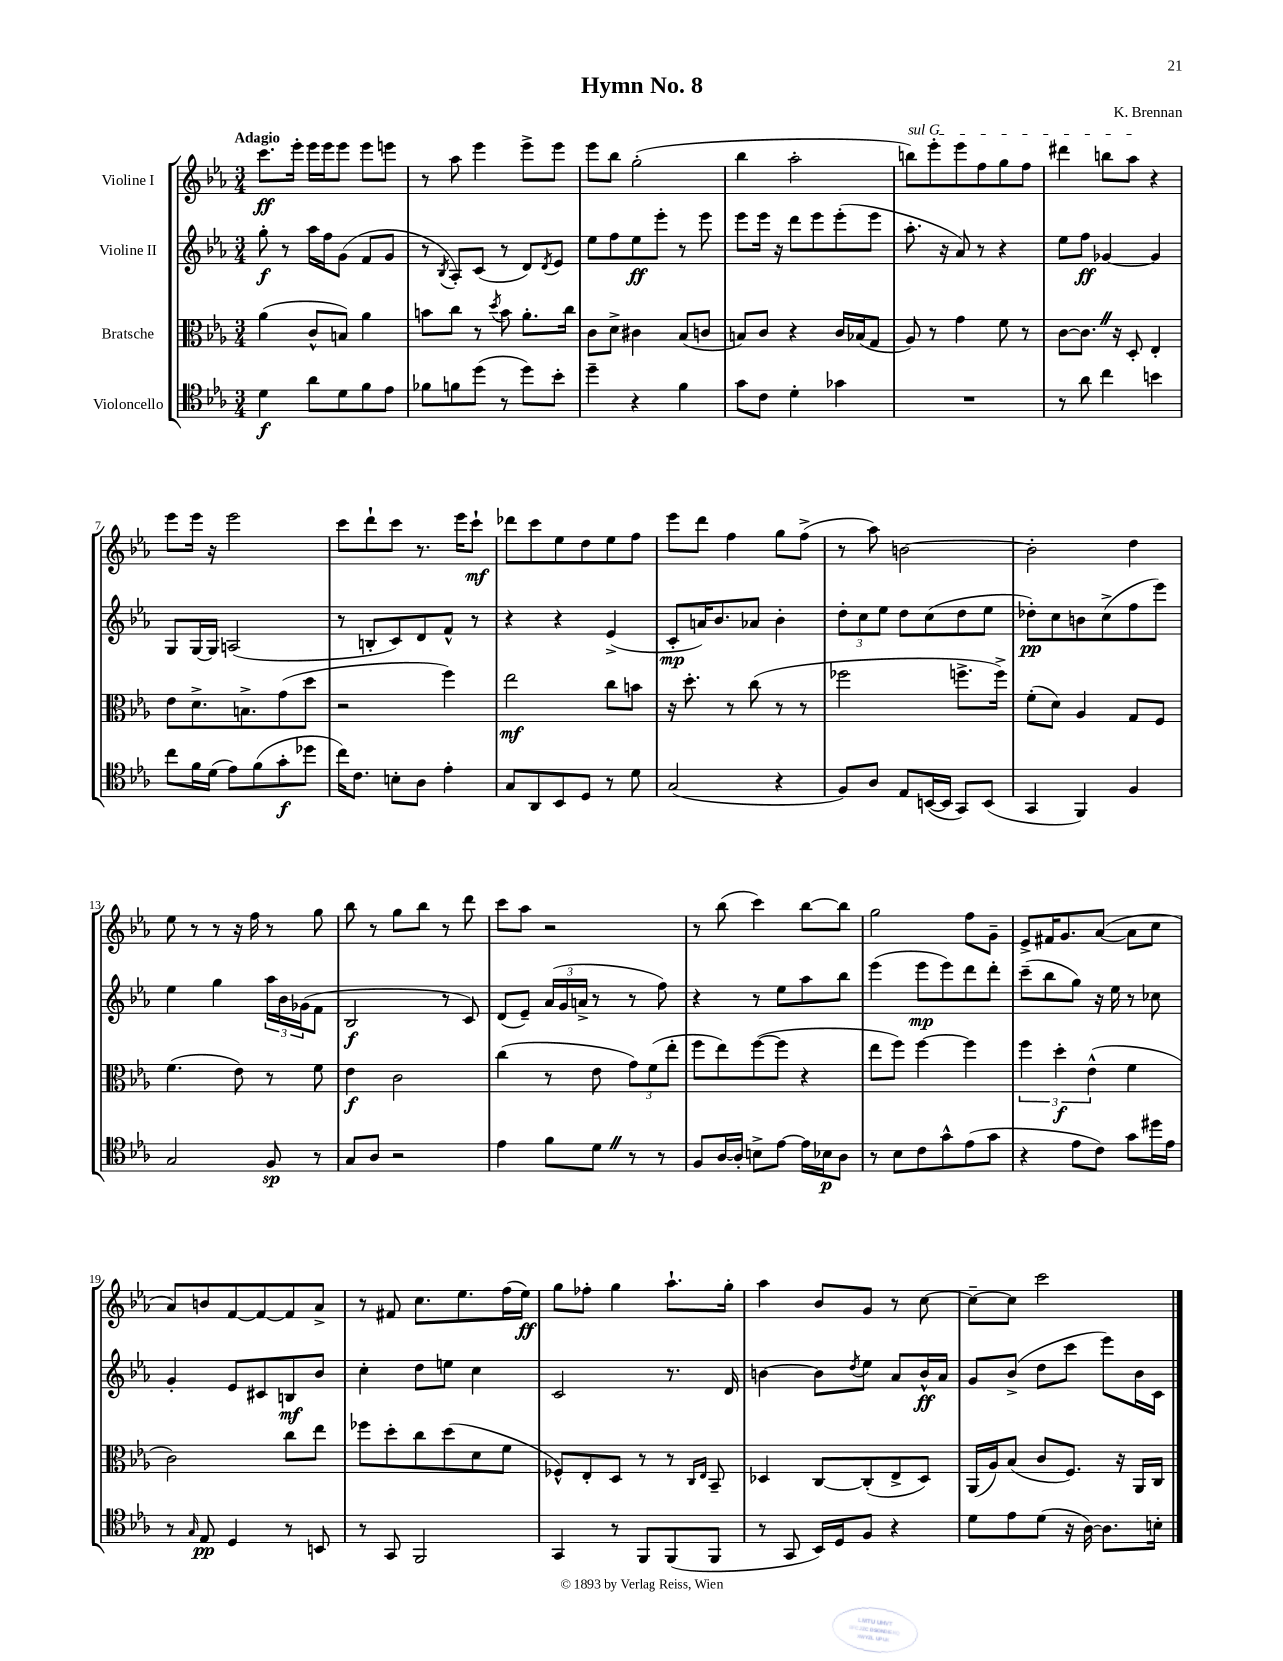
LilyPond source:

\header { title = "Hymn No. 8" composer = "K. Brennan" }
<<
\new StaffGroup <<
\new Staff = "s0" \with { instrumentName = "Violine I" } {
    \clef treble \key ees \major \numericTimeSignature \time 3/4 \tempo "Adagio"
    c'''8.\ff ees'''16-. ees'''16 ees'''16 ees'''8 ees'''8 e'''8 |
    r8 aes''8 ees'''4 ees'''8-> ees'''8 |
    ees'''8 bes''8 g''2-.( |
    bes''4 aes''2-. |
    \once \override TextSpanner.bound-details.left.text = \markup { \italic "sul G" } b''8\startTextSpan) ees'''8-. ees'''8 f''8 g''8 f''8 |
    dis'''4 b''8 aes''8\stopTextSpan r4 |
    ees'''8 ees'''16 r16 ees'''2 |
    c'''8 d'''8-! c'''8 r8. ees'''16 c'''8-!\mf |
    des'''8 c'''8 ees''8 d''8 ees''8 f''8 |
    ees'''8 d'''8 f''4 g''8 f''8->( |
    r8 aes''8) b'2~ |
    b'2-. d''4 |
    ees''8 r8 r8 r16 f''16 r8 g''8 |
    bes''8 r8 g''8 bes''8 r8 d'''8 |
    c'''8 aes''8 r2 |
    r8 bes''8( c'''4) bes''8~ bes''8 |
    g''2 f''8 g'8-- |
    ees'8-> fis'16 g'8. aes'8~( aes'8 c''8 |
    aes'8) b'8 f'8~ f'8~ f'8 aes'8-> |
    r8 fis'8 c''8. ees''8. f''16( ees''16\ff) |
    g''8 fes''8-. g''4 aes''8.-! g''16-. |
    aes''4 bes'8 g'8 r8 c''8~ |
    c''8~-- c''8 c'''2 \bar "|." |
}
\new Staff = "s1" \with { instrumentName = "Violine II" } {
    \clef treble \key ees \major \numericTimeSignature \time 3/4
    g''8-.\f r8 aes''16 f''16 g'8( f'8 g'8 |
    r8 \acciaccatura { bes8 } aes8-.) c'8( r8 d'8) \acciaccatura { d'8 } ees'8 |
    ees''8 f''8 ees''8\ff ees'''8-. r8 ees'''8 |
    ees'''8 ees'''16 r16 d'''8 ees'''8 ees'''8-.( ees'''8 |
    aes''8.-. r16 aes'8) r8 r4 |
    ees''8 f''8\ff ges'4~ ges'4 |
    g8 g16~ g16 a2( |
    r8 b8-. c'8) d'8 f'8-^ r8 |
    r4 r4 ees'4->( |
    c'8-.\mp a'16) bes'8. aes'8 bes'4-. |
    \tuplet 3/2 { d''8-. c''8 ees''8 } d''8 c''8( d''8 ees''8 |
    des''8-.\pp) c''8 b'8 c''8->( f''8 ees'''8) |
    ees''4 g''4 \tuplet 3/2 { aes''16 bes'16 ges'16( } f'8 |
    bes2\f r8 c'8) |
    d'8( ees'8--) \tuplet 3/2 { aes'16( g'16 a'16-> } r8 r8 f''8) |
    r4 r8 ees''8 aes''8 bes''8 |
    ees'''4( ees'''8\mp ees'''8) d'''8 d'''8-. |
    c'''8--( bes''8 g''8) r16 ees''16 r8 ces''8 |
    g'4-. ees'8 cis'8 b8\mf bes'8 |
    c''4-. d''8 e''8 c''4 |
    c'2 r8. d'16 |
    b'4~ b'8 \acciaccatura { d''8 } ees''8 aes'8 b'16-^\ff aes'16 |
    g'8 bes'8->( d''8 c'''8 ees'''8) bes'16 c'16 \bar "|." |
}
\new Staff = "s2" \with { instrumentName = "Bratsche" } {
    \clef alto \key ees \major \numericTimeSignature \time 3/4
    aes'4( c'8-^ b8) aes'4 |
    b'8 c''8 r8 \acciaccatura { d''8 } b'8 aes'8.-. c''16 |
    c'8 d'8-> cis'4 bes8( c'8 |
    b8) c'8 r4 c'16 bes16( g8 |
    aes8) r8 g'4 f'8 r8 |
    c'8~ c'8. \once \override BreathingSign.text = \markup { \musicglyph "scripts.caesura.straight" } \breathe r16 d8-. ees4-. |
    ees'8 d'8.-> b8.-> g'8( d''8 |
    r2 f''4) |
    ees''2\mf c''8 b'8 |
    r16 d''8.-. r8 c''8( r8 r8 |
    fes''2 f''8.-> f''16->) |
    f'8-.( d'8) aes4 g8 f8 |
    f'4.( ees'8) r8 f'8 |
    ees'4\f c'2 |
    c''4( r8 ees'8 \tuplet 3/2 { g'8) f'8( ees''8-. } |
    f''8 ees''8) f''8~( f''8 r4 |
    ees''8 f''8) f''4~ f''4 |
    \tuplet 3/2 { f''4 d''4-.\f ees'4-^( } f'4 |
    c'2) c''8 ees''8 |
    fes''8 d''8-. c''8 d''8( d'8 f'8 |
    fes8-^) ees8-. d8 r8 r8 \grace { c16 ees16 } bes,8-- |
    des4 c8~ c8-.( ees8-> des8) |
    aes,16( aes16) bes8( c'8 f8.) r16 aes,16 c16 \bar "|." |
}
\new Staff = "s3" \with { instrumentName = "Violoncello" } {
    \clef tenor \key ees \major \numericTimeSignature \time 3/4
    d'4\f aes'8 d'8 f'8 ees'8 |
    fes'8 f'8 d''8( r8 d''8) bes'8-. |
    d''4-- r4 f'4 |
    g'8 c'8 d'4-. ges'4 |
    R2. |
    r8 aes'8 c''4 b'4 |
    c''8 f'16 d'16( ees'8) f'8( g'8-.\f des''8 |
    c''16) c'8. b8-. aes8 ees'4-. |
    g8 aes,8 bes,8 d8 r8 d'8 |
    g2( r4 |
    f8) aes8 ees8 b,16~( b,16 g,8) b,8( |
    g,4 f,4) f4 |
    g2 f8\sp r8 |
    g8 aes8 r2 |
    ees'4 f'8 d'8 \once \override BreathingSign.text = \markup { \musicglyph "scripts.caesura.straight" } \breathe r8 r8 |
    f8 aes16~ aes16-. b8-> ees'8~ ees'16 bes16\p aes8 |
    r8 bes8 c'8 g'8-^ ees'8( g'8 |
    r4 ees'8 c'8) g'8 dis''16 ees'16 |
    r8 \grace { g16 } ees8\pp d4 r8 b,8 |
    r8 g,8 f,2 |
    g,4 r8 f,8 f,8( f,8 |
    r8 g,8 bes,16) d16 f8 r4 |
    d'8 ees'8 d'8( r16 aes16~) aes8. b16-. \bar "|." |
}
>>
>>
